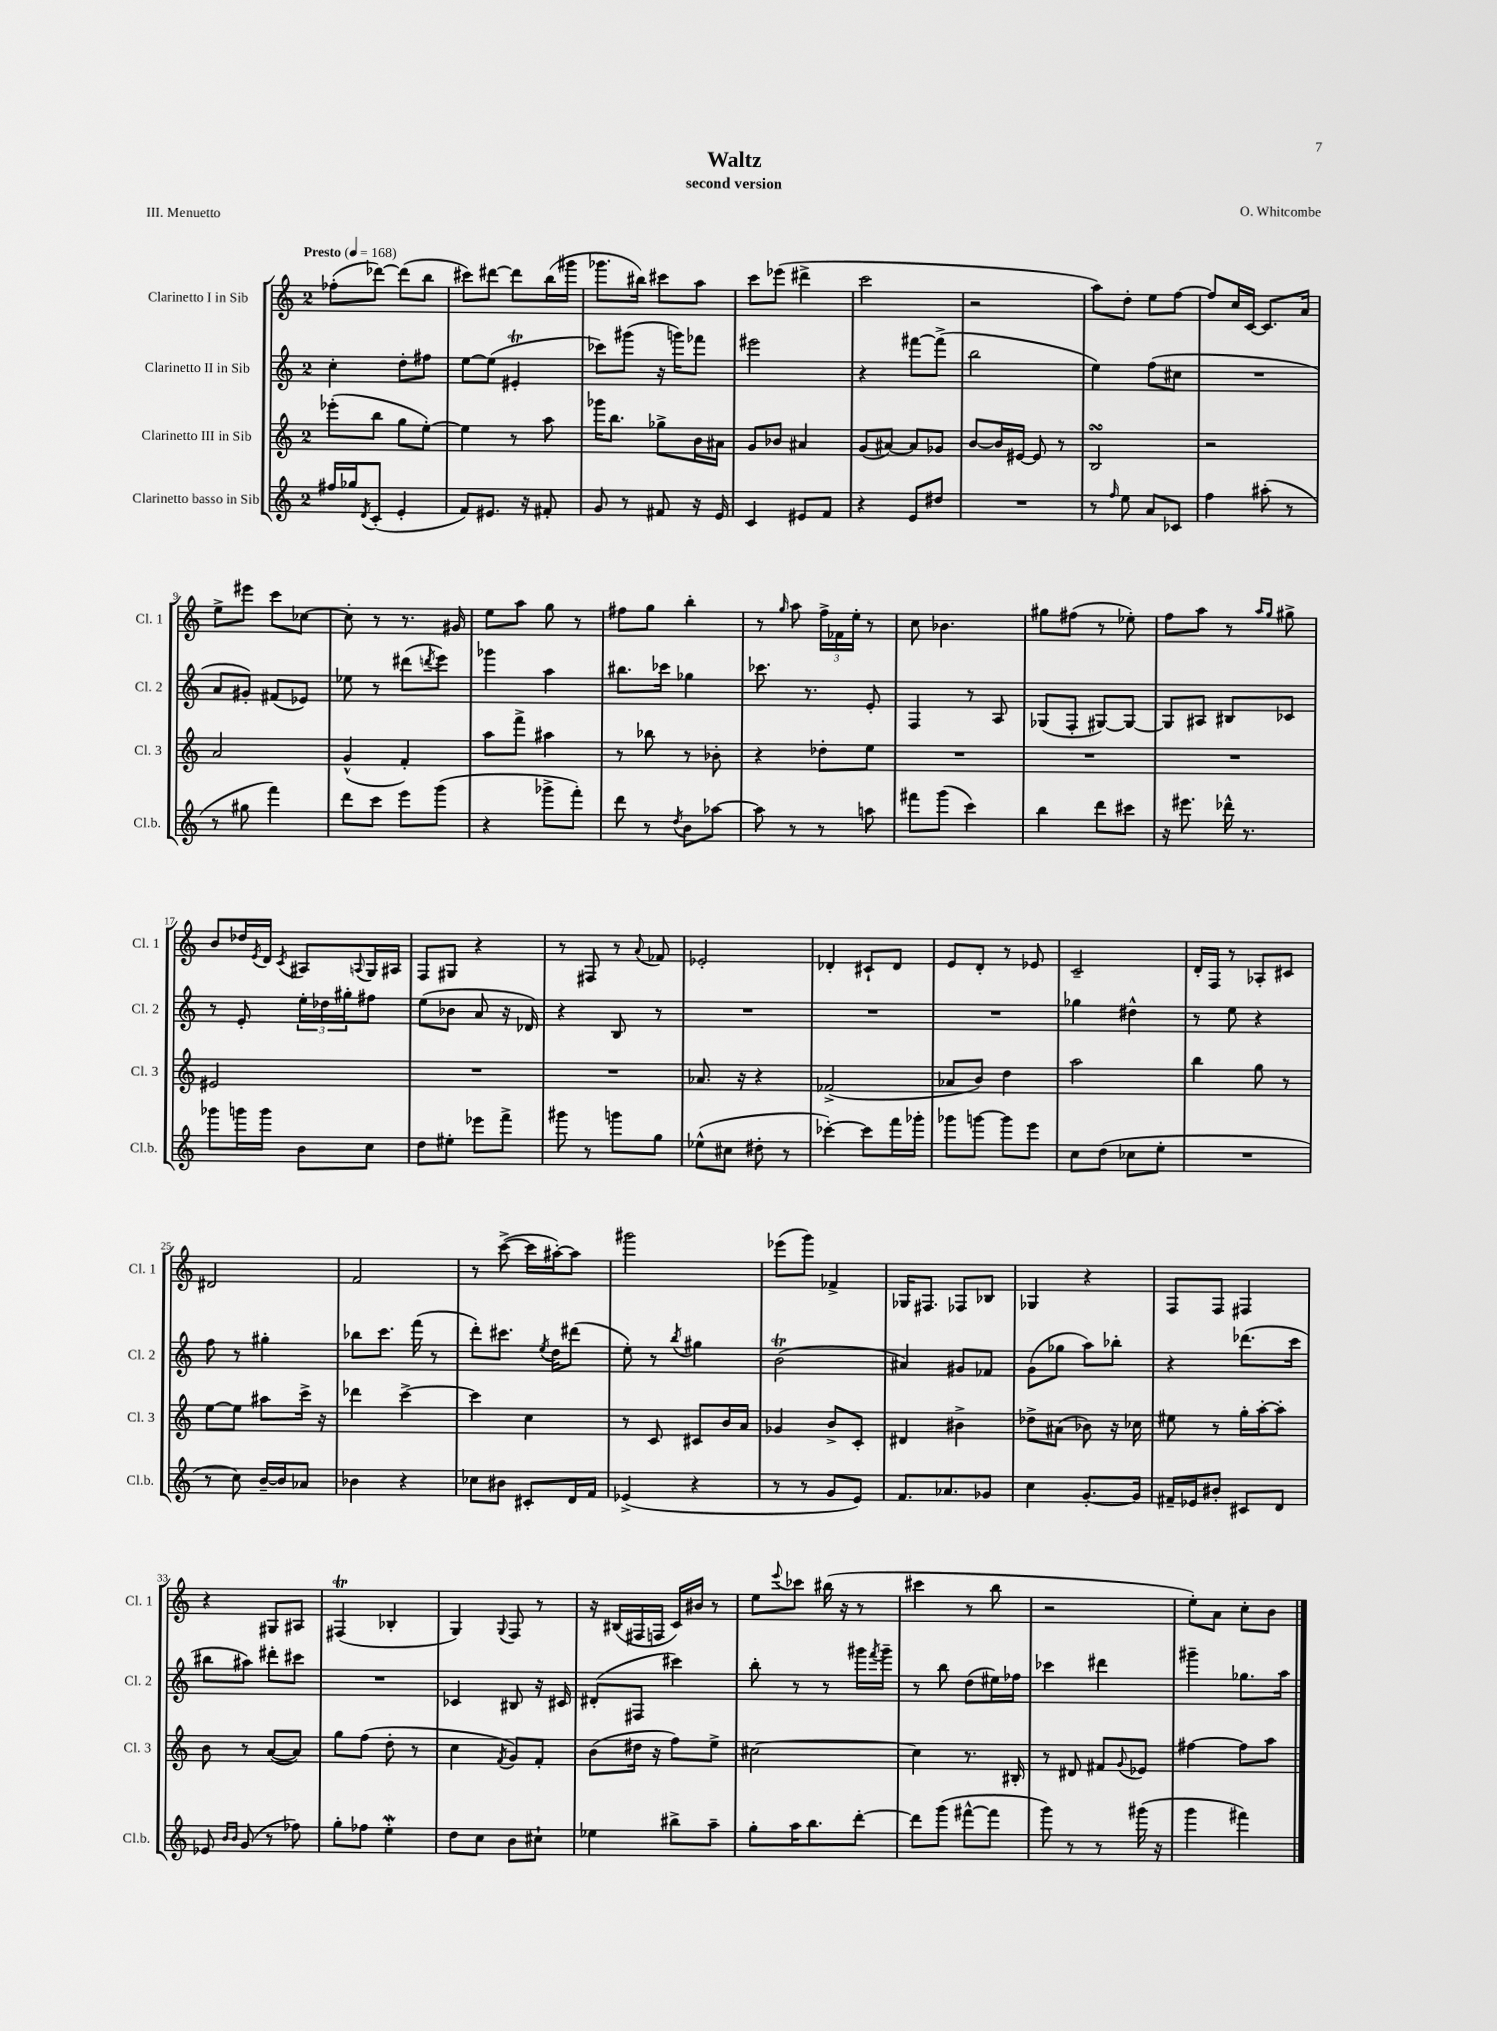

**kern	**kern	**kern	**kern
*staff4	*staff3	*staff2	*staff1
*clefG2	*clefG2	*clefG2	*clefG2
*k[]	*k[]	*k[]	*k[]
*M2/4	*M2/4	*M2/4	*M2/4
*MM168	*MM168	*MM168	*MM168
16ff#	(8eee-'	4cc'	(8ff-'
16gg-	.	.	.
8qd	.	.	.
(8c'	8bb	.	[8ddd-)
4e'	8gg	8dd'	(8ddd-]
.	[8ee')	8ff#	8bb
=	=	=	=
8f)	4ee]	[8ee	8ccc#)
8.e#	.	(8ee]	[8ddd#
.	8r	4e#'	8ddd#]
16r	.	.	.
8f#'	8aa	.	(16bb
.	.	.	16ggg#
=	=	=	=
8g	16ggg-	8ccc-)	8.ggg-
.	8.bb	.	.
8r	.	(8ggg#	.
.	.	.	16bb#)
8f#	8gg-^	16r	8ccc#
.	.	16ggg)	.
16r	16b	8fff-	8aa
16e	16a#	.	.
=	=	=	=
4c	8g	2eee#	8ccc
.	8b-	.	(8eee-
8e#	4a#	.	4ddd#^
8f	.	.	.
=	=	=	=
4r	(8g	4r	2ccc
.	[8a#)	.	.
8e	8a#]	[8fff#	.
8dd#	8g-	(8fff#^]	.
=	=	=	=
2r	[8b	2bb	2r
.	16b]	.	.
.	[16e#	.	.
.	8e#]	.	.
.	8r	.	.
=	=	=	=
8r	2B	4ee)	8aa)
16qqff	.	.	.
8ee	.	.	8dd'
8a	.	(8ff	8ee
8c-	.	8cc#	[8ff
=	=	=	=
4ff	2r	2r	8ff]
.	.	.	16cc
.	.	.	[16c
(8aa#'	.	.	8.c]
8r	.	.	.
.	.	.	16a
=	=	=	=
8r	2a	8a	8ee^
8gg#	.	8g#')	8eee#
4fff)	.	(8f#	8ccc
.	.	8e-)	[8cc-
=	=	=	=
8ddd	(4g^^	8ee-	8cc-']
8ccc	.	8r	8r
8eee	4f')	(8ddd#	8.r
.	.	8qddd	.
(8ggg	.	8eee)	.
.	.	.	16g#
=	=	=	=
4r	8aa	4ggg-	8ee
.	8fff^	.	8aa
8ggg-^	4aa#	4aa	8gg
8fff')	.	.	8r
=	=	=	=
8ddd	8r	8.bb#	8ff#
8r	8bb-	.	8gg
.	.	16ccc-	.
8qdd	.	.	.
8b	8r	4gg-	4bb'
[8aa-	8b-'	.	.
=	=	=	=
8aa-]	4r	8.ccc-	8r
.	.	.	16qqgg
8r	.	.	8aa
.	.	8.r	.
8r	8dd-'	.	24ff^
.	.	.	24f-
.	.	.	24ee'
8aa	8ee	8e'	8r
=	=	=	=
8fff#	2r	4F	8cc
(8ggg	.	.	4.b-
4ccc)	.	8r	.
.	.	8A	.
=	=	=	=
4bb	2r	(8G-	8gg#
.	.	8F'	(8ff#
8ddd	.	[8G#)	8r
8ccc#	.	8G#_	8ee-')
=	=	=	=
16r	2r	8G#]	8ff
8.eee#	.	.	.
.	.	8A#	8aa
16ddd-^^	.	8B#	8r
8.r	.	.	.
.	.	.	16qqaa
.	.	.	16qqgg
.	.	8c-	8gg#^
=	=	=	=
8ggg-	2e#	8r	8b
16ggg	.	8e'	16dd-
.	.	.	8qe
16ggg	.	.	16d
.	.	.	8qc
8b	.	24ee'	8A#
.	.	24dd-	.
.	.	24gg#'	.
.	.	.	8qqA
8cc	.	8ff#	16G
.	.	.	16A#
=	=	=	=
8dd	2r	(8ee	8F
8ee#'	.	8b-	8G#
8eee-	.	8a	4r
8fff^	.	16r	.
.	.	16d-)	.
=	=	=	=
8ggg#	2r	4r	8r
8r	.	.	8F#
8ggg	.	8B	8r
.	.	.	8qqa
8gg	.	8r	8f-
=	=	=	=
(8ee-^^	8.a-	2r	2e-'
8cc#	.	.	.
.	16r	.	.
8dd#'	4r	.	.
8r	.	.	.
=	=	=	=
[4ccc-')	(2f-^	2r	4d-'
8ccc-]	.	.	8c#`
16fff	.	.	8d-
16ggg-'	.	.	.
=	=	=	=
8ggg-	8a-	2r	8e
[8ggg	8b)	.	8d'
8ggg]	4dd	.	8r
8eee	.	.	8e-
=	=	=	=
8cc	2aa	4gg-	2c~
(8dd	.	.	.
8cc-	.	4dd#^^	.
8ee'	.	.	.
=	=	=	=
2r	4bb	8r	16d'
.	.	.	16F
.	.	8ee	8r
.	8gg	4r	8A-'
.	8r	.	8c#
=	=	=	=
8r	[8ee	8ff	2d#
8cc)	8ee]	8r	.
[16b~	8aa#	4gg#'	.
16b]	.	.	.
8a-	16ccc^	.	.
.	16r	.	.
=	=	=	=
4b-	4ddd-	8bb-	2f
.	.	8.ccc	.
4r	[4ccc^	.	.
.	.	(16fff	.
.	.	8r	.
=	=	=	=
8cc-	4ccc]	8ddd')	8r
8b#	.	8.ccc#	([8ccc^
8c#'	4cc	.	16ccc]
.	.	8qee	.
.	.	16dd	[16aa#')
16d	.	(8ddd#	8aa#]
16f	.	.	.
=	=	=	=
(4e-^	8r	8ee')	2ggg#
.	8c	8r	.
.	.	8qbb	.
4r	8c#	4gg#	.
.	16b	.	.
.	16a	.	.
=	=	=	=
8r	4g-	(2b	(8eee-
8r	.	.	8ggg)
8g	8b^	.	4f-^
8e)	8c'	.	.
=	=	=	=
8.f	4d#	4a#)	16G-
.	.	.	8.F#
8.a-	.	.	.
.	4b#^	8g#	8F-
8g-	.	8f-	8B-
=	=	=	=
4cc	8dd-^	(8g	4G-
.	(8a#	8gg-	.
[8.g'	8b-)	8aa)	4r
.	16r	8bb-'	.
16g]	16cc-	.	.
=	=	=	=
16f#~	8ee#	4r	8F
16e-	.	.	.
8b#'	8r	.	8F
8c#	16gg'	(8.ddd-	4F#
.	[16aa'	.	.
8d	8aa']	.	.
.	.	16ccc	.
=	=	=	=
8e-	8b	8bb#	4r
16qqb	.	.	.
16qqb	.	.	.
(8g	8r	8aa#)	.
8r	([8a	8ddd#'	8G#
8ff-)	8a])	8ccc#	8A#
=	=	=	=
8gg'	8gg	2r	(4F#
8ff-	(8ff	.	.
4ee'	8dd'	.	4B-'
.	8r	.	.
=	=	=	=
8dd	4cc	4c-	4G)
8cc	.	.	.
.	8qf	.	8qqG
8b	8g)	8B#	8F
8cc#`	8f'	16r	8r
.	.	16c#	.
=	=	=	=
4ee-	(8b	(8d#'	16r
.	.	.	(16B#
.	16dd#	8F#	16F#
.	16r	.	16F
8bb#^	8ff)	4ccc#)	16c)
.	.	.	16b#
8aa~	8ee^	.	8r
=	=	=	=
8gg'	[2cc#	8bb'	8ee
.	.	.	8qqeee
16aa	.	8r	8ccc-
8.bb	.	.	.
.	.	8r	(16bb#
.	.	.	16r
[8ddd'	.	16ggg#	8r
.	.	8qfff	.
.	.	16ggg#~	.
=	=	=	=
8ddd]	4cc#]	8r	4ccc#
(8ggg	.	8bb	.
[8fff#^^	8.r	(8dd	8r
8fff#]	.	16ee#)	8bb
.	16B#'	16ff-	.
=	=	=	=
8ggg)	8r	4ccc-	2r
8r	8d#	.	.
8r	8f#	4ddd#	.
.	8qqg	.	.
(16ggg#	8e-	.	.
16r	.	.	.
=	=	=	=
4ggg	[4ff#	4ggg#~	8ee')
.	.	.	8a
4fff#)	8ff#]	8.gg-	8cc'
.	8aa	.	8b
.	.	16aa	.
==	==	==	==
*-	*-	*-	*-
